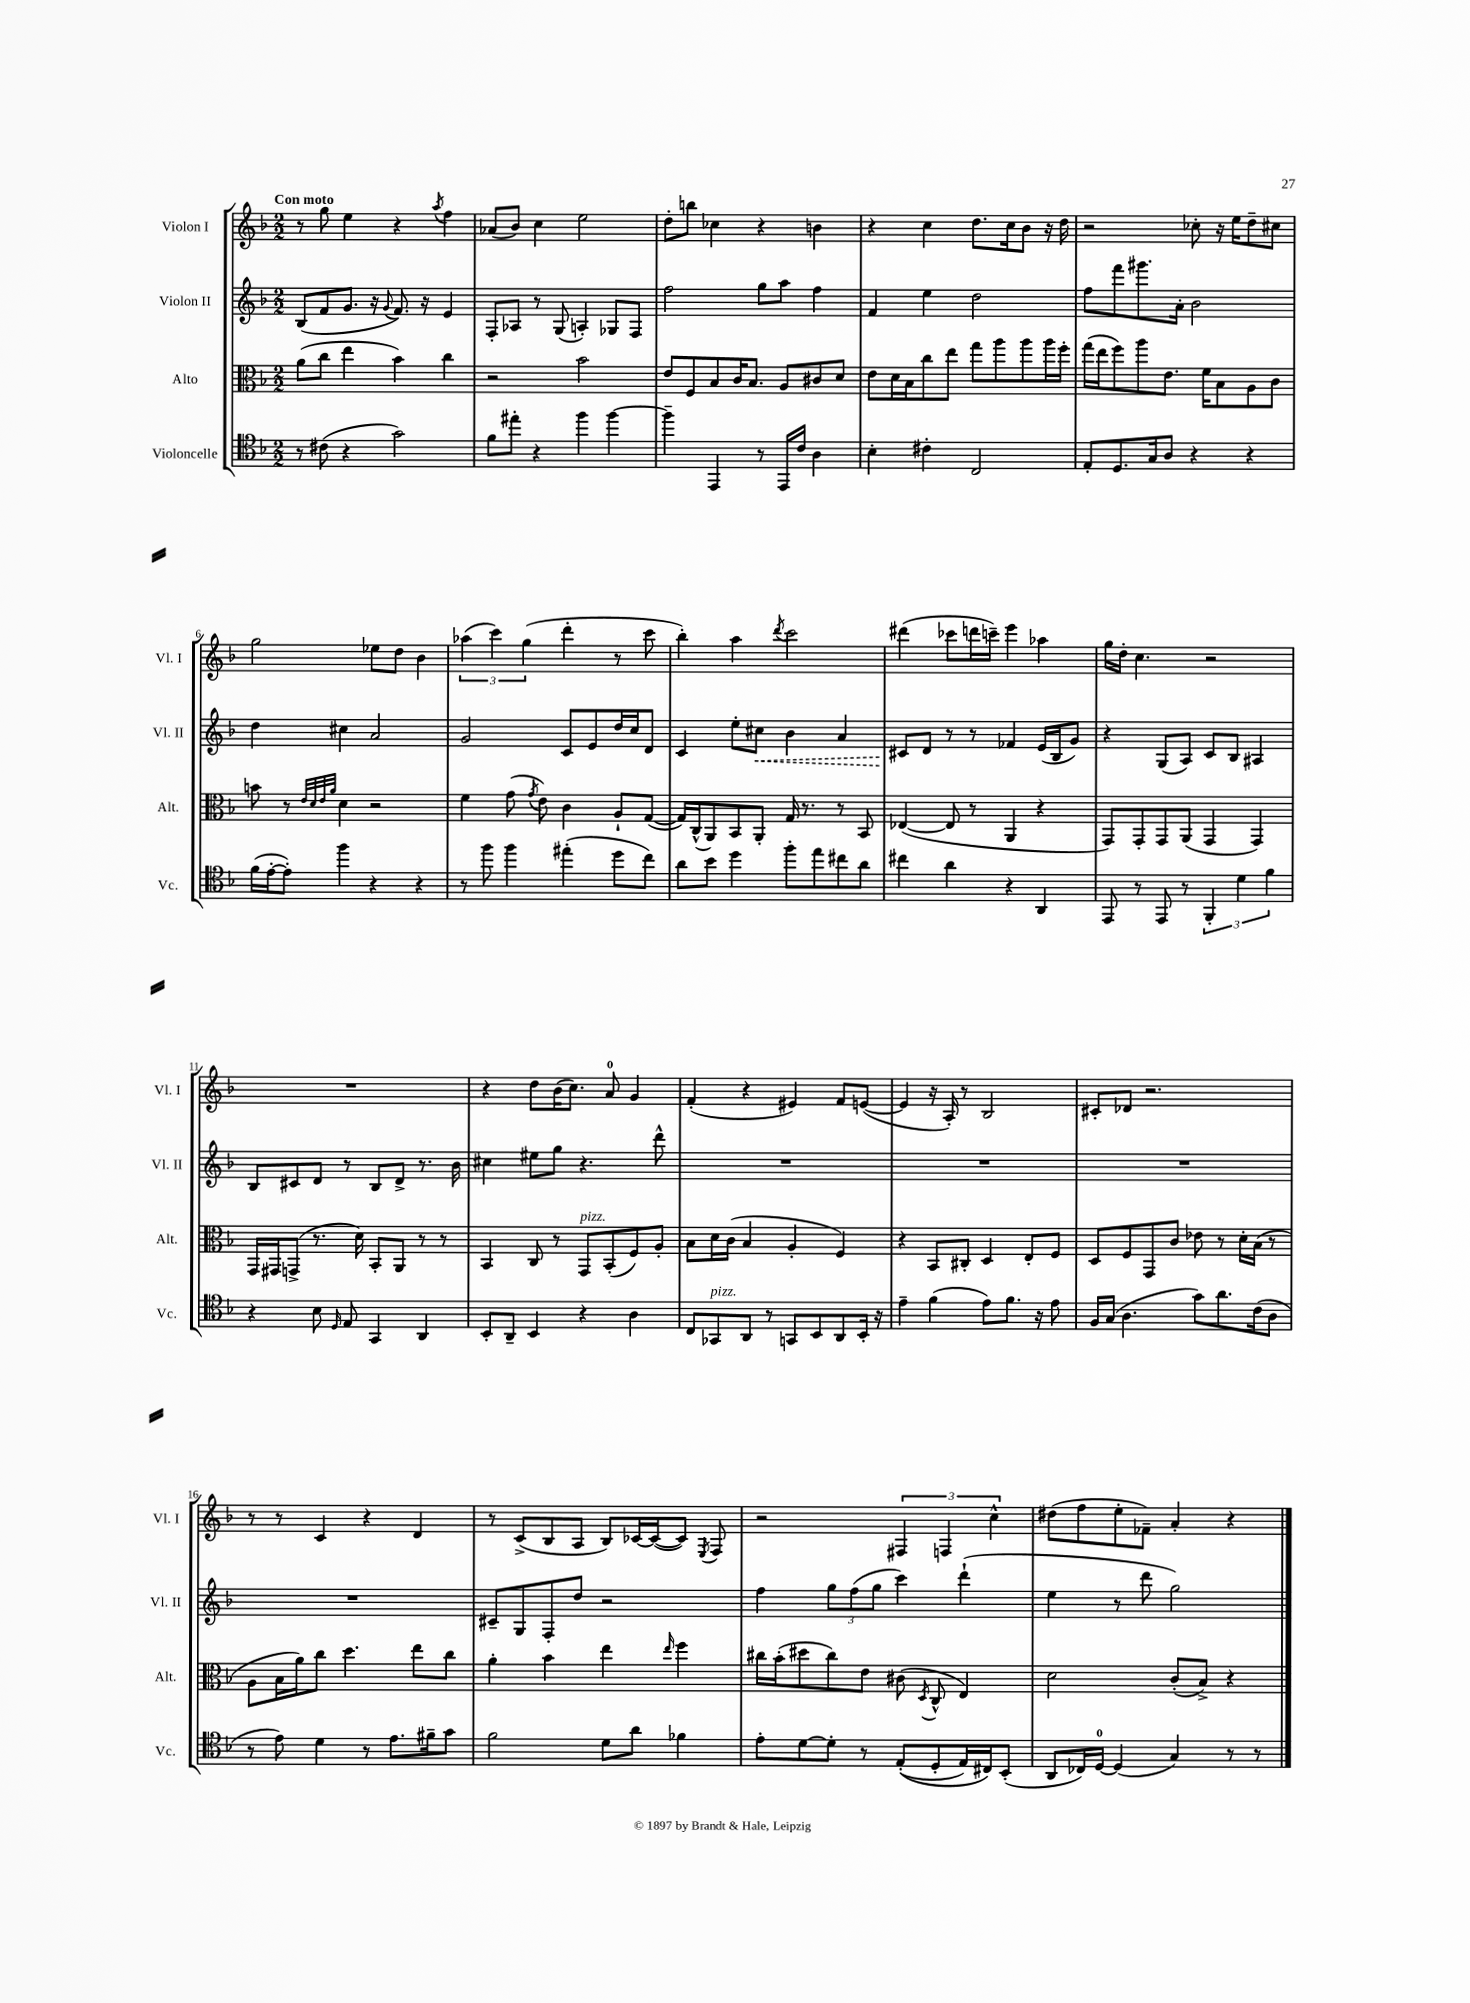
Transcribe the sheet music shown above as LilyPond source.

<<
\new StaffGroup <<
\new Staff = "s0" \with { instrumentName = "Violon I" shortInstrumentName = "Vl. I" } {
    \clef treble \key f \major \numericTimeSignature \time 2/2 \tempo "Con moto"
    \autoBeamOff r8 g''8 e''4 r4 \acciaccatura { a''8 } f''4 |
    aes'8[( bes'8]) c''4 e''2 |
    d''8[-. b''8] ces''4 r4 b'4 |
    r4 c''4 d''8.[ c''16 bes'8] r16 d''16 |
    r2 ces''8-. r16 e''16[ d''8-- cis''8] |
    g''2 ees''8[ d''8] bes'4 |
    \tuplet 3/2 { aes''4( c'''4) g''4( } d'''4-. r8 c'''8 |
    bes''4-.) a''4 \acciaccatura { d'''8 } c'''2 |
    dis'''4( ces'''8[ d'''16 c'''16]--) e'''4 aes''4 |
    g''16[ d''16]-. c''4. r2 |
    R1 |
    r4 d''8[ bes'16( c''8.]) a'8-0 g'4 |
    f'4-.( r4 eis'4) f'8[ e'8]~( |
    e'4 r16 a16-.) r8 bes2 |
    cis'8[-. des'8] r2. |
    r8 r8 c'4 r4 d'4 |
    r8 c'8[->( bes8 a8] bes8[) ces'16~ ces'16~( ces'8]) \acciaccatura { e8 } f8 |
    r2 \tuplet 3/2 { fis4 f4 c''4-^ } |
    dis''8[( f''8 e''8-. fes'8]--) a'4-. r4 \bar "|." |
}
\new Staff = "s1" \with { instrumentName = "Violon II" shortInstrumentName = "Vl. II" } {
    \clef treble \key f \major \numericTimeSignature \time 2/2
    \autoBeamOff bes8[( f'8 g'8.] r16 \appoggiatura { g'8 } f'8.) r16 e'4 |
    f8[-. aes8] r8 g8( a4-.) ges8[ f8] |
    f''2 g''8[ a''8] f''4 |
    f'4 e''4 d''2 |
    f''8[ f'''8 gis'''8. a'16]-. bes'2 |
    d''4 cis''4 a'2 |
    g'2 c'8[ e'8 d''16 c''16 d'8] |
    c'4 e''8[-. \once \override Hairpin.style = #'dashed-line cis''8]\< bes'4 a'4 |
    cis'8[\! d'8] r8 r8 fes'4 e'16[( bes16 g'8]) |
    r4 g8[( a8]) c'8[ bes8] ais4 |
    bes8[ cis'8 d'8] r8 bes8[ d'8]-> r8. bes'16 |
    cis''4 eis''8[ g''8] r4. d'''8-^ |
    R1 |
    R1 |
    R1 |
    R1 |
    cis'8[-- g8 f8-. d''8] r2 |
    f''4 \tuplet 3/2 { g''8[ f''8( g''8] } c'''4) d'''4-!( |
    e''4 r8 d'''8 g''2) \bar "|." |
}
\new Staff = "s2" \with { instrumentName = "Alto" shortInstrumentName = "Alt." } {
    \clef alto \key f \major \numericTimeSignature \time 2/2
    \autoBeamOff a'8[( c''8] e''4 bes'4) c''4 |
    r2 bes'2 |
    e'8[ f8 bes8 c'16 bes8.] a8[ cis'8 d'8] |
    e'8[ d'16 bes16 c''8 e''8] g''8[ a''8 a''8 a''16 f''16]-. |
    g''16[( e''16 f''8) a''8 e'8.] f'16[ bes8 a8 c'8] |
    b'8 r8 \grace { e'32[ d'32 e'32 a'32] } d'4 r2 |
    f'4 g'8( \acciaccatura { g'8 } e'8) c'4 a8[-! g8]~( |
    g16[) c16-^( a,8) bes,8 a,8]-. g16 r8. r8 bes,8 |
    ees4~( ees8 r8 a,4 r4 |
    g,8[) g,8-. g,8 a,8]( g,4 g,4) |
    g,16[ gis,16 g,8]->( r8. d'16) bes,8[-. a,8] r8 r8 |
    bes,4 c8 r8 g,8[^\markup { \italic "pizz." } bes,8-.( f8) a8]-. |
    bes8[ d'16 c'16]( bes4 a4-. f4) |
    r4 bes,8[ cis8]-. d4 e8[-. f8] |
    d8[ f8 g,8 c'8] ees'8 r8 d'16[-. bes16]( r8 |
    a8[ bes16 a'16) c''8] d''4. e''8[ c''8] |
    a'4-. bes'4 e''4 \grace { e''16 } f''4 |
    cis''16[ bes'16-.( dis''8 cis''8) e'8] cis'8( \acciaccatura { d8 } c8-^ e4) |
    d'2 c'8[-.( bes8]->) r4 \bar "|." |
}
\new Staff = "s3" \with { instrumentName = "Violoncelle" shortInstrumentName = "Vc." } {
    \clef tenor \key f \major \numericTimeSignature \time 2/2
    \autoBeamOff r8 cis'8( r4 g'2) |
    f'8[ eis''8]-. r4 f''4 f''4~ |
    f''4-- e,4 r8 e,16[ c'16] a4 |
    bes4-. cis'4-. c2 |
    e8[-. d8. g16 a8] r4 r4 |
    f'16[( e'16~-. e'8]-.) f''4 r4 r4 |
    r8 f''8 f''4 eis''4-.( d''8[ c''8]) |
    a'8[ bes'8] d''4 f''8[-. e''8 cis''8 a'8] |
    cis''4 a'4 r4 a,4 |
    e,8 r8 e,8 r8 \tuplet 3/2 { f,4-. d'4 f'4 } |
    r4 bes8 \grace { d16 } e8 g,4 a,4 |
    bes,8[-. a,8]-- bes,4 r4 a4 |
    c8[ ges,8^\markup { \italic "pizz." } a,8] r8 g,8[ bes,8 a,8 bes,16]-. r16 |
    e'4-- f'4( e'8[) f'8.] r16 e'8 |
    f16[ g16]( a4. g'8[) a'8. c'16( a8] |
    r8 e'8) d'4 r8 e'8.[ fis'16-- g'8] |
    f'2 d'8[ a'8] fes'4 |
    e'8[-. d'8~ d'8]-. r8 e8[-.(\( d8-. e16) cis16\) bes,8]-.( |
    a,8[ ces16) d16]-0~ d4( g4) r8 r8 \bar "|." |
}
>>
>>
